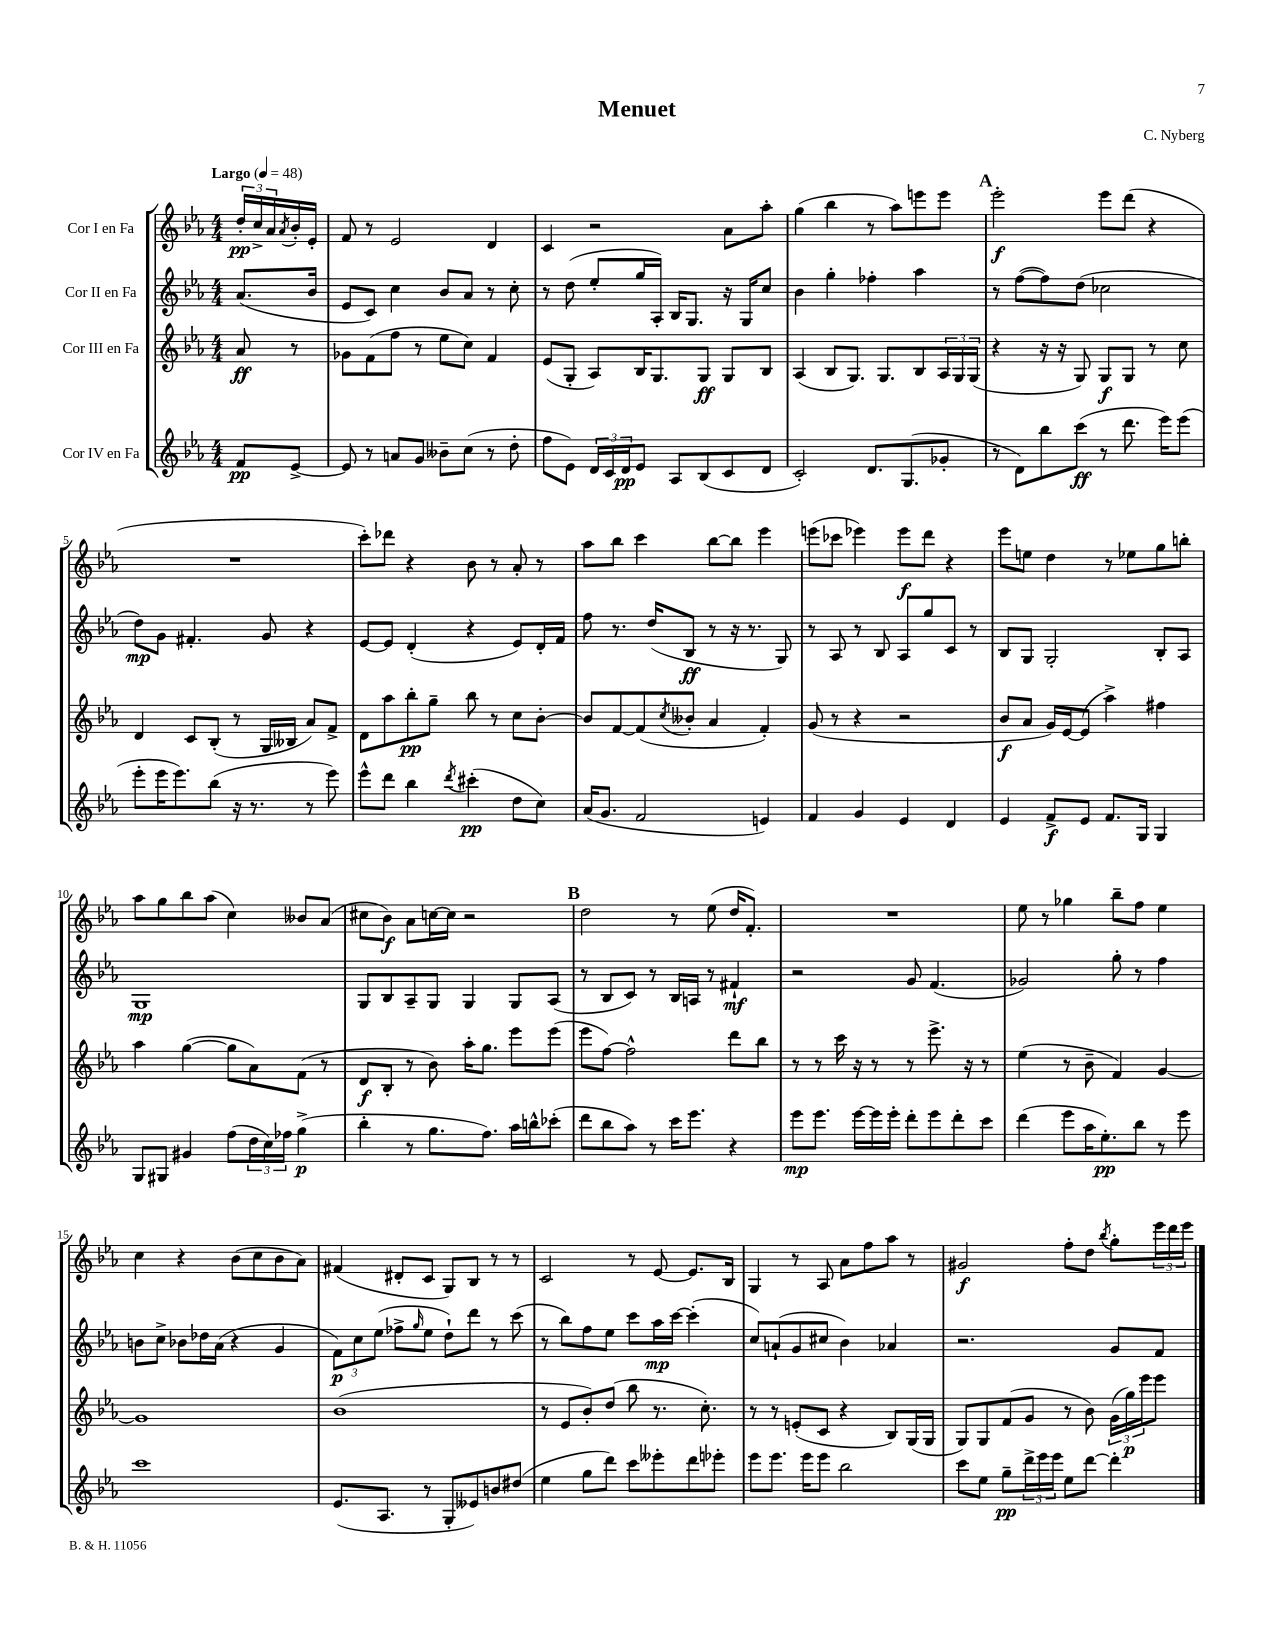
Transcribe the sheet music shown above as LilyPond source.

\header { title = "Menuet" composer = "C. Nyberg" }
<<
\new StaffGroup <<
\new Staff = "s0" \with { instrumentName = "Cor I en Fa" } {
    \clef treble \key ees \major \numericTimeSignature \time 4/4 \partial 4 \tempo "Largo" 4 = 48
    \tuplet 3/2 { d''16-.\pp c''16-> aes'16 } \acciaccatura { aes'8 } bes'16-. ees'16-. |
    f'8 r8 ees'2 d'4 |
    c'4 r2 aes'8 aes''8-. |
    g''4( bes''4 r8 aes''8) e'''8 e'''8 |
    \mark \markup { \bold "A" } ees'''2-.\f ees'''8 d'''8( r4 |
    R1 |
    c'''8-.) des'''8 r4 bes'8 r8 aes'8-. r8 |
    aes''8 bes''8 c'''4 bes''8~ bes''8 ees'''4 |
    e'''8( ces'''8 ees'''4) ees'''8\f d'''8 r4 |
    ees'''8 e''8 d''4 r8 ees''8 g''8 b''8-. |
    aes''8 g''8 bes''8 aes''8( c''4) beses'8 aes'8( |
    cis''8 bes'8\f) aes'8 c''16~ c''16 r2 |
    \mark \markup { \bold "B" } d''2 r8 ees''8( d''16 f'8.-.) |
    R1 |
    ees''8 r8 ges''4 bes''8-- f''8 ees''4 |
    c''4 r4 bes'8( c''8 bes'8 aes'8) |
    fis'4( dis'8-. c'8 g8) bes8 r8 r8 |
    c'2 r8 ees'8~ ees'8. bes16 |
    g4 r8 aes8 aes'8 f''8 aes''8 r8 |
    gis'2\f f''8-. d''8 \acciaccatura { bes''8 } g''8-. \tuplet 3/2 { ees'''16 d'''16 ees'''16 } \bar "|." |
}
\new Staff = "s1" \with { instrumentName = "Cor II en Fa" } {
    \clef treble \key ees \major \numericTimeSignature \time 4/4 \partial 4
    aes'8.( bes'16 |
    ees'8 c'8) c''4 bes'8 aes'8 r8 c''8-. |
    r8 d''8( ees''8-. g''16 aes16-.) bes16 g8. r16 g16 c''8 |
    bes'4 g''4-. fes''4-. aes''4 |
    \mark \markup { \bold "A" } r8 f''8~( f''8) d''8( ces''2 |
    d''8\mp) g'8 fis'4.-. g'8 r4 |
    ees'8~ ees'8 d'4-.( r4 ees'8) d'16-. f'16 |
    f''8 r8. d''16( bes8\ff r8 r16 r8. g8) |
    r8 aes8 r8 bes8 aes8 g''8 c'8 r8 |
    bes8 g8 g2-. bes8-. aes8 |
    g1\mp |
    g8 bes8 aes8-- g8 g4 g8 aes8( |
    \mark \markup { \bold "B" } r8 bes8 c'8) r8 bes16 a16 r8 fis'4-!\mf |
    r2 g'8 f'4.( |
    ges'2) g''8-. r8 f''4 |
    b'8 c''8-> bes'8 des''16 aes'16( r4 g'4 |
    \tuplet 3/2 { f'8\p) c''8 ees''8( } fes''8-> \grace { g''16 } ees''8 d''8-!) d'''8 r8 c'''8( |
    r8 bes''8) f''8 ees''8 c'''8 aes''16\mp c'''16~ c'''4-.( |
    c''8) a'8-!( g'8 cis''8 bes'4) aes'4 |
    r2. g'8 f'8 \bar "|." |
}
\new Staff = "s2" \with { instrumentName = "Cor III en Fa" } {
    \clef treble \key ees \major \numericTimeSignature \time 4/4 \partial 4
    aes'8\ff r8 |
    ges'8 f'8( f''8 r8 ees''8 c''8) f'4 |
    ees'8( g8-. aes8) bes16 g8. g8\ff g8 bes8 |
    aes4( bes8 g8.) g8. bes8 \tuplet 3/2 { aes16 g16 g16( } |
    \mark \markup { \bold "A" } r4 r16 r16 g8) g8\f g8 r8 c''8 |
    d'4 c'8 bes8-.( r8 g16 beses16 aes'8) f'8-> |
    d'8 aes''8 bes''8-.\pp g''8-- bes''8 r8 c''8 bes'8~-. |
    bes'8 f'8~ f'8( \acciaccatura { c''8 } beses'8-. aes'4 f'4-.) |
    g'8( r8 r4 r2 |
    bes'8\f aes'8 g'16) ees'16~ ees'8( aes''4->) fis''4 |
    aes''4 g''4~( g''8 aes'8) f'8( r8 |
    d'8\f bes8-. r8 bes'8) aes''16-. g''8. ees'''8 ees'''8( |
    \mark \markup { \bold "B" } ees'''8 f''8~) f''2-^ d'''8 bes''8 |
    r8 r8 c'''16 r16 r8 r8 ees'''8.-> r16 r8 |
    ees''4( r8 bes'8-- f'4) g'4~ |
    g'1 |
    bes'1( |
    r8 ees'8 bes'8-.) d''8( bes''8 r8. c''8.-.) |
    r8 r8 e'8-.( c'8 r4 bes8) g16( g16 |
    g8) g8 f'8( g'8 r8 bes'8) \tuplet 3/2 { g'16( g''16\p) ees'''16 } ees'''8 \bar "|." |
}
\new Staff = "s3" \with { instrumentName = "Cor IV en Fa" } {
    \clef treble \key ees \major \numericTimeSignature \time 4/4 \partial 4
    f'8\pp ees'8~-> |
    ees'8 r8 a'8 g'8 beses'8-- c''8( r8 d''8-. |
    f''8 ees'8) \tuplet 3/2 { d'16 c'16 d'16\pp } ees'8 aes8 bes8( c'8 d'8 |
    c'2-.) d'8. g8.( ges'8-. |
    \mark \markup { \bold "A" } r8 d'8) bes''8 c'''8\ff( r8 d'''8. ees'''16) ees'''8( |
    ees'''8-. ees'''16 ees'''8.) bes''8( r16 r8. r8 ees'''8) |
    ees'''8-^ d'''8 bes''4 \acciaccatura { d'''8 } cis'''4-.\pp( d''8 c''8) |
    aes'16( g'8. f'2 e'4) |
    f'4 g'4 ees'4 d'4 |
    ees'4 f'8->\f ees'8 f'8. g16 g4 |
    g8 gis8 gis'4 f''8( \tuplet 3/2 { d''16 c''16) fes''16 } g''4->\p( |
    bes''4-. r8 g''8. f''8.) aes''16 b''16-^ ces'''8-.( |
    \mark \markup { \bold "B" } d'''8 bes''8 aes''8) r8 c'''16 ees'''8. r4 |
    ees'''8\mp ees'''8. ees'''16~ ees'''16 ees'''16-. d'''8-. ees'''8 d'''8-. c'''8 |
    d'''4( ees'''8 aes''16 ees''8.-.\pp) bes''8 r8 ees'''8 |
    c'''1 |
    ees'8.( aes8. r8 g8-. eeses'8) b'8 dis''8( |
    ees''4 g''8 d'''8) c'''8 eeses'''8-. d'''8 ees'''8-. |
    ees'''8 ees'''8. ees'''16 ees'''8 bes''2 |
    c'''8 ees''8 g''8--\pp \tuplet 3/2 { d'''16-> ees'''16 ees'''16 } ees''8 d'''8~ d'''4-. \bar "|." |
}
>>
>>
